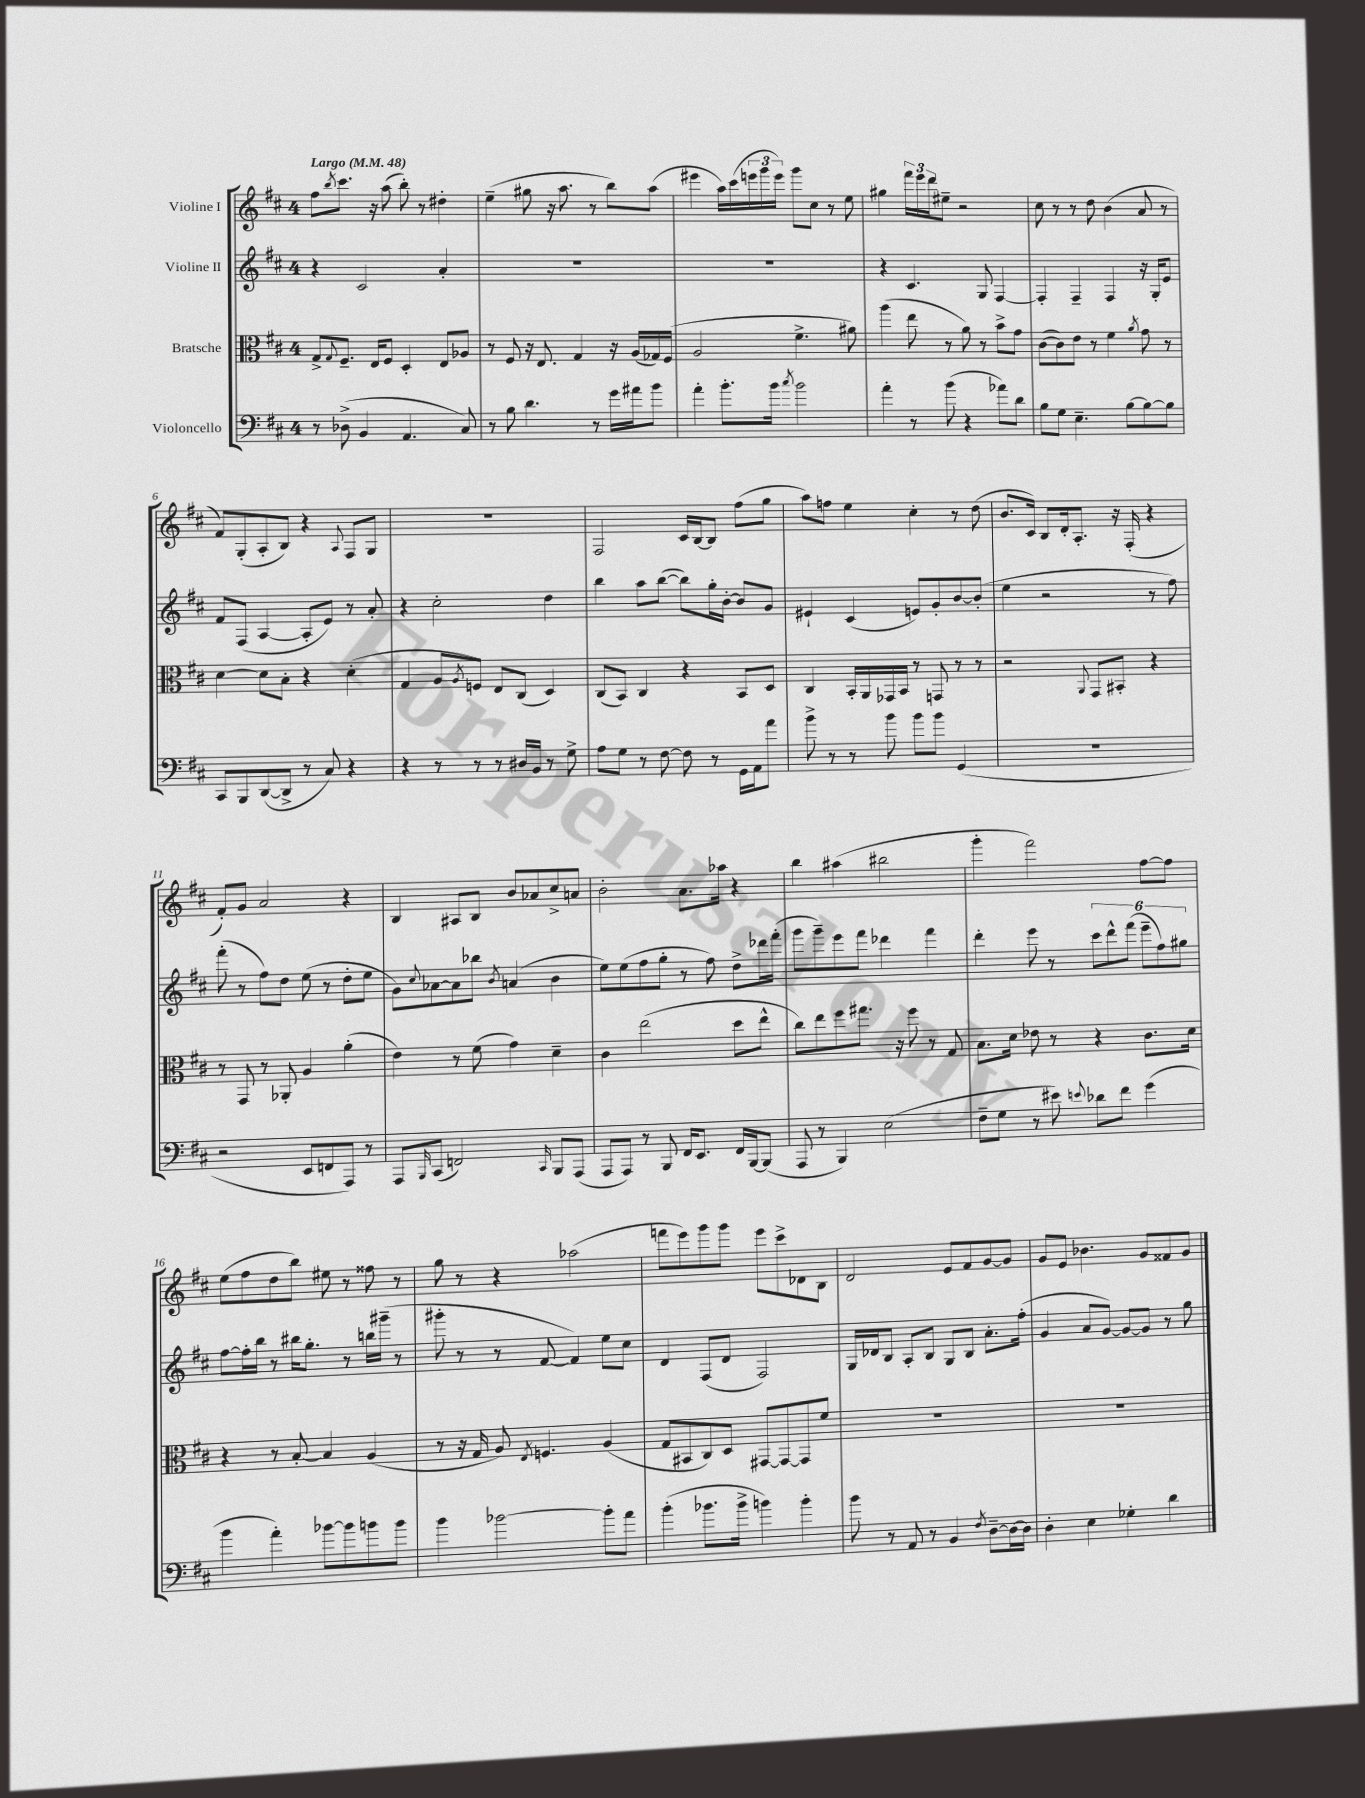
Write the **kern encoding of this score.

**kern	**kern	**kern	**kern
*staff4	*staff3	*staff2	*staff1
*clefF4	*clefC3	*clefG2	*clefG2
*k[f#c#]	*k[f#c#]	*k[f#c#]	*k[f#c#]
*M4/4	*M4/4	*M4/4	*M4/4
*MM48	*MM48	*MM48	*MM48
8r	8G^	4r	8ff#
.	8qqG	.	8qbb
(8D-^	8.F#~	.	8.ccc#
4BB	.	2c#	.
.	16E	.	16r
.	8F#	.	(8aa
4.AA	4D'	.	8bb')
.	.	.	8r
.	8E	4a'	4dd#'
8C#)	8A-	.	.
=	=	=	=
8r	8r	1r	(4ee~
8B	8F#	.	.
4.d	16r	.	8gg#
.	8.E	.	.
.	.	.	16r
.	.	.	8.aa
.	4G	.	.
8r	.	.	8r
16g	16r	.	8bb)
16a#	(16A	.	.
8b	16G-)	.	(8aa
.	(16F#	.	.
=	=	=	=
4a'	2A	1r	4eee#
8.b'	.	.	16aa)
.	.	.	(16ccc#
.	.	.	24eee
.	.	.	24ggg
16b	.	.	.
.	.	.	24eee)
8qcc#	.	.	.
2b	4.f#^	.	8ggg
.	.	.	8cc#
.	.	.	8r
.	8a#)	.	8ee
=	=	=	=
4a'	(4aa	4r	4gg#
8r	8ee	4.c#	24fff#
.	.	.	24eee
.	.	.	24ddd
(8b	8r	.	8ee#~
4r	8a)	.	2r
.	8r	8G	.
8a-)	8b^	[4F#	.
8d	8g	.	.
=	=	=	=
8B	([8c#	4F#']	8cc#
8G	8c#])	.	8r
4.E~	8e	4F#~	8r
.	8r	.	8dd
.	4f#	4F#	(4b
[8B	.	.	.
.	8qa	.	.
8B_	8g	16r	8a
.	.	16G'	.
8B]	8r	8e	8r
=	=	=	=
8CC#	[4d	8f#	8f#)
8BBB	.	(8F#	(8G'
([8DD	8d]	[4A	8A'
8DD^]	8B'	.	8B)
8r	4r	8A']	4r
8C#)	.	8e)	.
.	.	.	8qqA
4r	(4d'	8r	8F#
.	.	8a'	8G
=	=	=	=
4r	4G	4r	1r
8r	8A	2cc#'	.
.	8qA	.	.
8r	8F)	.	.
8r	8E	.	.
16D#	(8C#	.	.
16BB	.	.	.
8r	4D)	4dd	.
8G^	.	.	.
=	=	=	=
8A	(8C#	4bb	2F#
8G	8BB)	.	.
8r	4C#	8aa	.
[8F#	.	([8bb	.
8F#]	4r	8bb])	16c#
.	.	.	[16B
8r	.	16gg'	8B]
.	.	[16b'	.
16GG	8BB	8b]	(8ff#
16AA	.	.	.
8a	8D	8g	8gg
=	=	=	=
8b^	4C#	4e#`	8aa)
8r	.	.	8ff
8r	16BB'	(4c#	4ee
.	16AA	.	.
8b	16GG-	.	.
.	16BB	.	.
8b	8r	8e)	4cc#'
8b	8GG	8g'	.
(4GG	8r	[8b	8r
.	8r	(8b']	(8dd
=	=	=	=
1r	2r	4ee	8.b
.	.	.	16c#)
.	.	2r	8B
.	.	.	16d'
.	.	.	8.A'
.	8qqAA	.	.
.	8GG	.	.
.	8BB#'	.	16r
.	.	.	(16F#'
.	4r	8r	4r
.	.	8ff#)	.
=	=	=	=
2r	8r	(8fff#'	8f#')
.	8GG	8r	8g
.	8r	8ff#)	2a
.	8AA-'	8dd	.
8EE	4A	(8ee	.
8FF	.	8r	.
8AAA)	(4a'	8dd'	4r
8r	.	8ee	.
=	=	=	=
8AAA	4e)	8g)	4B
16qqBBB	.	8qqcc#	.
(8CC#	.	[8a-	.
2FF)	8r	8a-]	8A#
.	(8f#	8bb-	8B
.	.	8qb	.
.	4g)	(4a	8b
.	.	.	8a-
16qqCC#	.	.	.
8BBB	4d~	4b	8cc#^
(8AAA	.	.	8a
=	=	=	=
8AAA	4c#	8ee)	2b'
8AAA)	.	(8ee	.
8r	(2ee	8ff#	.
8BBB	.	8gg'	.
16FF#	.	8r	8.a
8.EE	.	.	.
.	.	8ff#)	.
.	.	.	16aa-
16FF#	8dd	8dd^	4r
[16BBB	.	.	.
(8BBB]	8ee^^	16ddd-	.
.	.	(16fff#'	.
=	=	=	=
8AAA	8cc#)	8ggg	4bb
8r	8ee	8ggg~)	.
4BBB)	8ff#	8eee	(4aa#
.	8.gg#	8fff#	.
(2E	.	4ddd-	2bb#
.	16r	.	.
.	8ff#	.	.
.	8r	4fff#	.
.	8G	.	.
=	=	=	=
8F#~	8.B	4ddd'	4ggg'
8G	.	.	.
.	16d	.	.
8r	8e-	8eee	2fff#)
8e#)	8r	8r	.
8qqe	.	.	.
8d-	4r	12ccc#	.
.	.	12ddd^^	.
8f#	.	.	.
.	.	(12fff#	.
(4g	8.c#	12eee~	[8ff#
.	.	12ff#)	.
.	.	.	8ff#]
.	.	12gg#	.
.	16d	.	.
=	=	=	=
4b	4r	[8ff#	(8ee
.	.	16ff#']	8ff#
.	.	16bb	.
4a')	8r	8r	8dd
.	[8B'	16bb#	8bb)
.	.	8.gg'	.
[8b-	4B]	.	8ee#
8b-]	.	8r	8r
8b	(4A	16bb	8ff##
.	.	(16ggg#~	.
8b	.	8r	8r
=	=	=	=
4b	8r	8ggg#'	8gg
.	16r	8r	8r
.	16G	.	.
[2b-	8A)	8r	4r
.	8qE	.	.
.	4.F	[8f#	.
.	.	4f#])	(2aa-
8b-']	(4A	8ee	.
8a	.	8cc#	.
=	=	=	=
(4b'	8G	4d	8fff
.	8BB#	.	8eee)
8.b-	8C#)	(8F#	8ggg
.	8D	8d	8ggg
16b-^	.	.	.
4b)	[8GG#	2F#)	8eee
.	8GG#_	.	8ccc#^
4b'	8GG#]	.	8d-
.	8f#	.	8B
=	=	=	=
8b	1r	16G	2d
.	.	16d-	.
8r	.	8B	.
8AA	.	8A'	.
8r	.	8B	.
4BB	.	8G	8e
.	.	8B	8f#
8qF#	.	.	.
[8D~	.	8.a'	[8g
16D_	.	.	8g]
16D]	.	(16ff#'	.
=	=	=	=
4D'	1r	4g	8g
.	.	.	8e
4E	.	8a	4.b-
.	.	[8g)	.
4G-'	.	8g_	.
.	.	8g]	8g
4d	.	8r	8f##
.	.	8gg	8g
==	==	==	==
*-	*-	*-	*-
